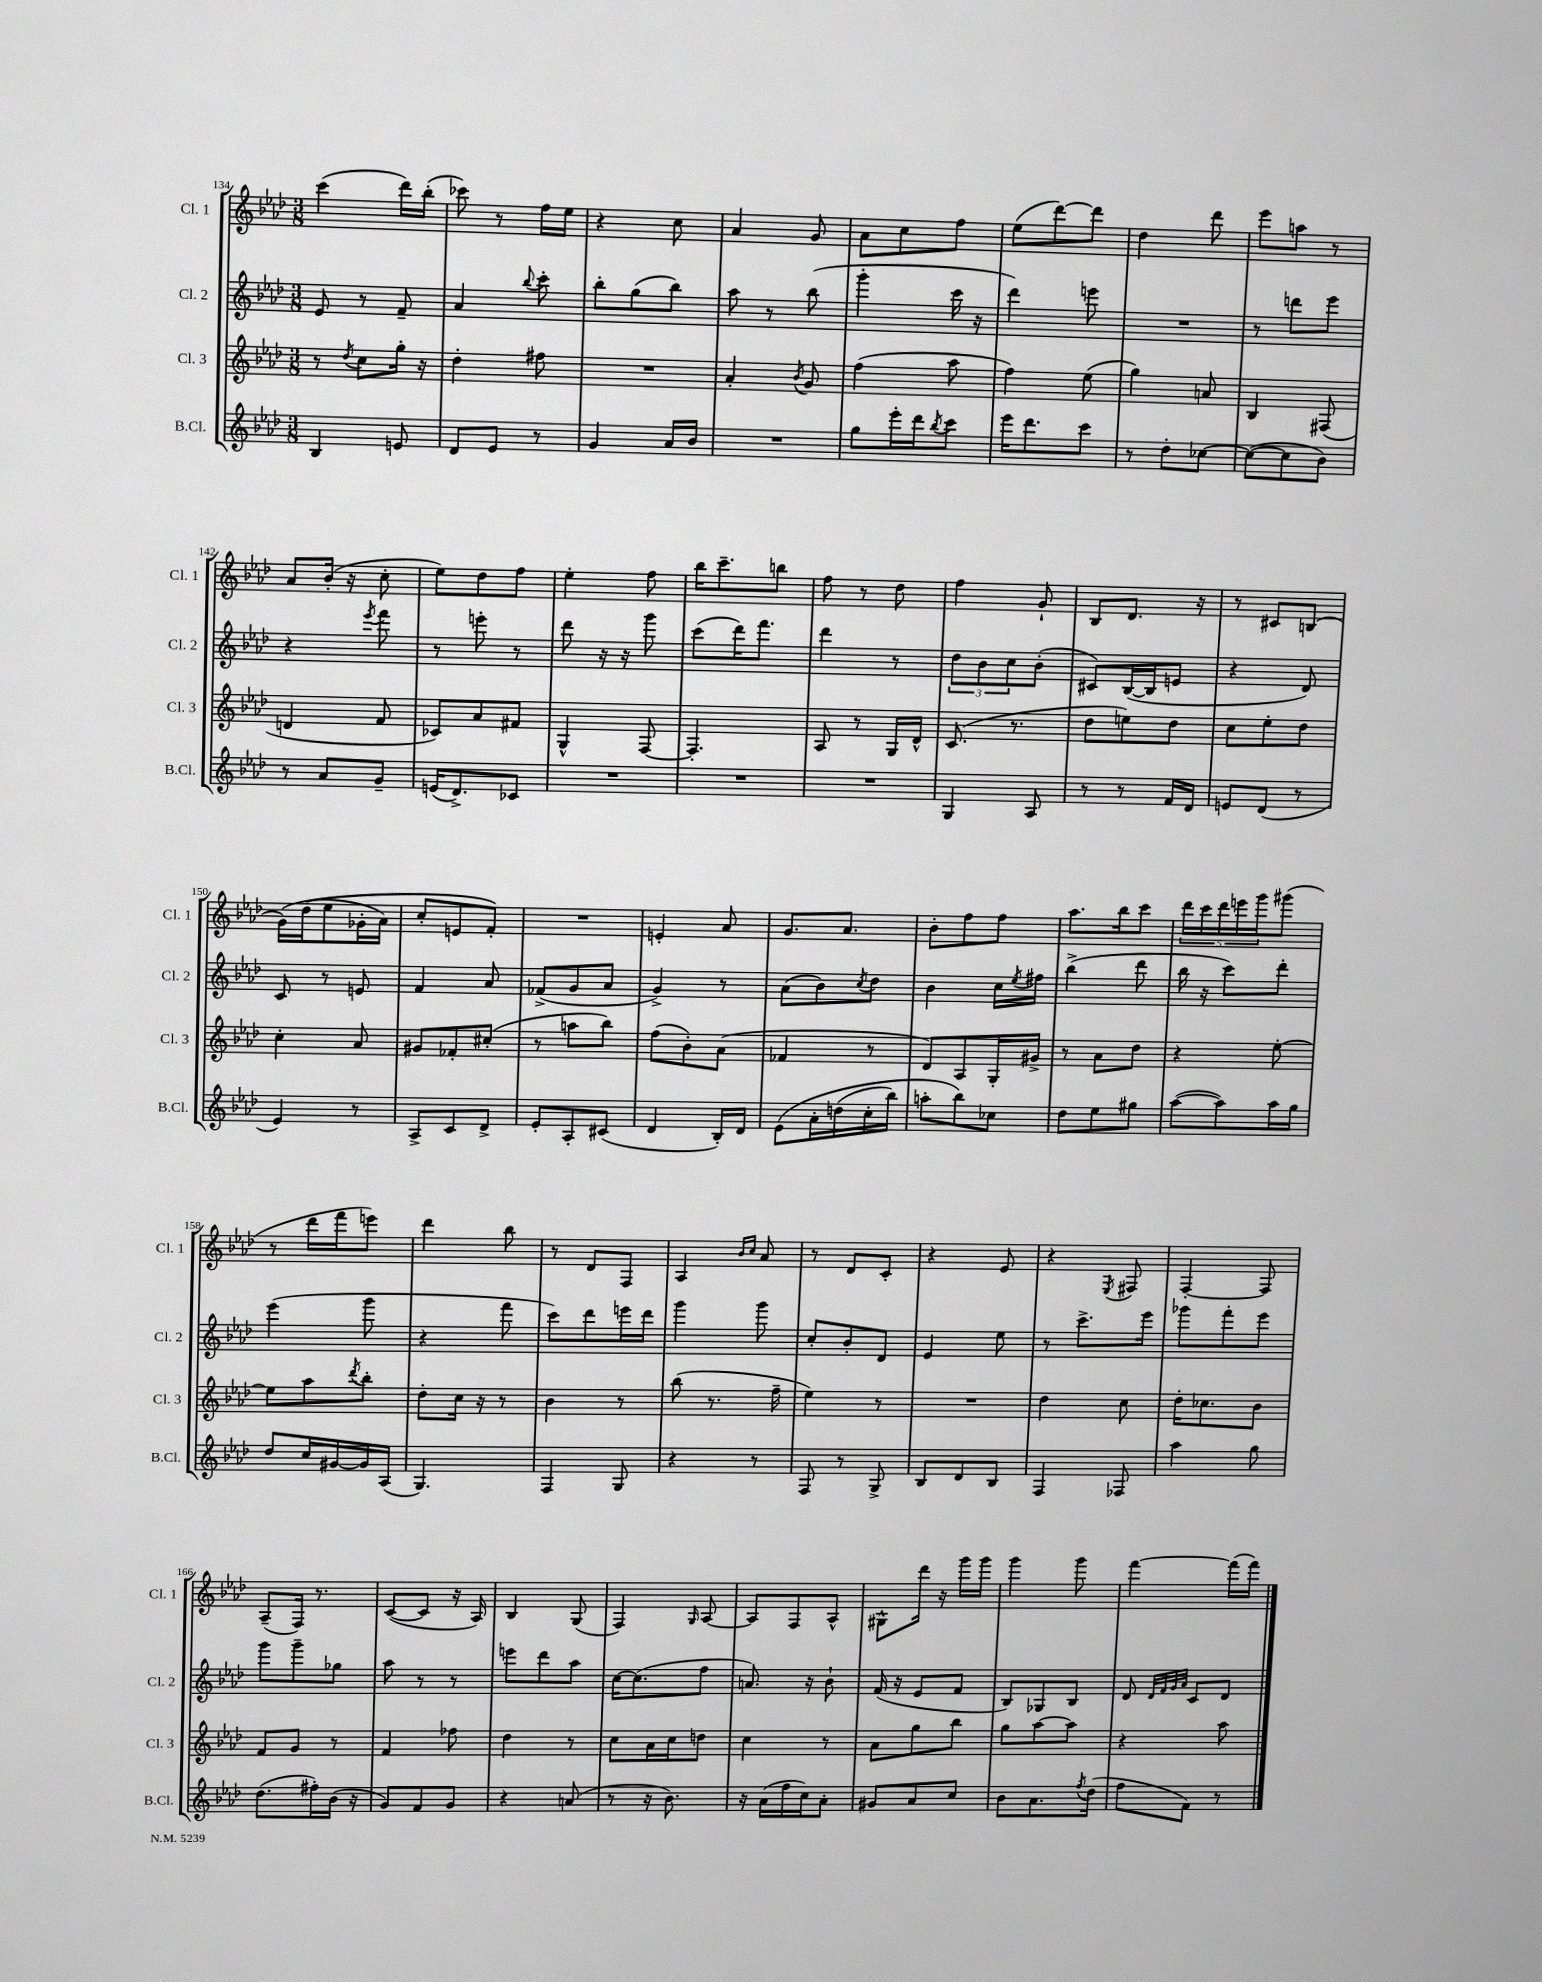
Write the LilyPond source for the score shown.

<<
\new StaffGroup <<
\new Staff = "s0" \with { instrumentName = "Cl. 1" shortInstrumentName = "Cl. 1" } {
    \clef treble \key aes \major \numericTimeSignature \time 3/8
    c'''4( des'''16) bes''16-.( |
    ces'''8) r8 f''16 ees''16 |
    r4 c''8 |
    aes'4 g'8 |
    aes'8 c''8 f''8 |
    ees''8( des'''8~) des'''8 |
    des''4 des'''8 |
    ees'''8 a''8 r8 |
    aes'8 bes'16-.( r16 c''8-. |
    ees''8) des''8 f''8 |
    ees''4-. f''8 |
    bes''16 c'''8.-- b''8 |
    f''8 r8 des''8 |
    f''4 g'8-! |
    bes8 des'8. r16 |
    r8 cis'8 b8( |
    g'16)\( des''16( ees''8 ges'16-. aes'16) |
    c''8-. e'8 f'8-.\) |
    R4. |
    e'4-. aes'8 |
    g'8. aes'8. |
    bes'8-. f''8 f''8 |
    aes''8. bes''16 c'''8 |
    \tuplet 5/4 { des'''16 c'''16 des'''16 e'''16 g'''16 } gis'''8( |
    r8 des'''16 f'''16 e'''8) |
    des'''4 bes''8 |
    r8 des'8 f8 |
    aes4 \grace { bes'16 c''16 } aes'8 |
    r8 des'8 c'8-. |
    r4 ees'8 |
    r4 \acciaccatura { ees8 } fis8 |
    f4~-. f8 |
    aes8--( f16) r8. |
    c'8~( c'8 r16 aes16) |
    bes4 g8( |
    f4) \grace { g16 } aes8~ |
    aes8 f8 aes8-^ |
    gis8-^ des'''16 r16 g'''16 g'''16 |
    g'''4 g'''8 |
    f'''4~ f'''16( f'''16) \bar "|." |
}
\new Staff = "s1" \with { instrumentName = "Cl. 2" shortInstrumentName = "Cl. 2" } {
    \clef treble \key aes \major \numericTimeSignature \time 3/8
    ees'8 r8 f'8-- |
    aes'4 \appoggiatura { bes''8 } c'''8-. |
    bes''8-. g''8( bes''8) |
    aes''8 r8 bes''8( |
    g'''4-. c'''16 r16 |
    des'''4) e'''8 |
    R4. |
    r8 d'''8 ees'''8 |
    r4 \acciaccatura { ees'''8 } f'''8 |
    r8 e'''8-. r8 |
    des'''8 r16 r16 g'''8 |
    c'''8( des'''16) f'''8. |
    des'''4 r8 |
    \tuplet 3/2 { des''8 bes'8 c''8 } bes'8-.( |
    cis'8) bes16~( bes16 e'8 |
    r4 des'8) |
    c'8 r8 e'8 |
    f'4 aes'8 |
    fes'8->( g'8 aes'8 |
    g'4->) r8 |
    aes'8( bes'8) \acciaccatura { c''8 } des''8 |
    bes'4 c''16 \acciaccatura { ees''8 } fis''16 |
    bes''4->( des'''8 |
    bes''16 r16 c'''8) des'''8-. |
    ees'''4( g'''8 |
    r4 f'''8 |
    c'''8) des'''8 e'''16 des'''16 |
    g'''4 g'''8 |
    c''8-. bes'8-. des'8 |
    ees'4 ees''8 |
    r8 c'''8.-> ees'''16 |
    ges'''8 f'''8-. ees'''8 |
    g'''8 g'''8-- ges''8 |
    aes''8 r8 r8 |
    e'''8 des'''8 aes''8 |
    c''16~ c''8.( f''8 |
    a'8.) r16 bes'8-! |
    f'16( r16 ees'8 f'8 |
    bes8) ges8 bes8 |
    des'8 \grace { des'32 f'32 g'32 aes'32 } c'8 des'8 \bar "|." |
}
\new Staff = "s2" \with { instrumentName = "Cl. 3" shortInstrumentName = "Cl. 3" } {
    \clef treble \key aes \major \numericTimeSignature \time 3/8
    r8 \acciaccatura { des''8 } c''8 g''16-. r16 |
    des''4-. fis''8 |
    R4. |
    aes'4-. \acciaccatura { bes'8 } g'8 |
    f''4( aes''8 |
    f''4) ees''8( |
    g''4) a'8 |
    bes4 fis8( |
    d'4 f'8 |
    ces'8) aes'8 fis'8 |
    g4-^ f8~ |
    f4.-. |
    aes8 r8 g16 des'16-^ |
    c'8.( r8. |
    des''8 e''8) des''8 |
    c''8 ees''8-. des''8 |
    c''4-. aes'8 |
    gis'8 fes'8-. cis''8-.( |
    r8 a''8 bes''8) |
    f''8( bes'8-.) aes'8( |
    fes'4 r8 |
    des'8) aes8 g16-. gis'16-> |
    r8 aes'8 des''8 |
    r4 ees''8~-. |
    ees''8 aes''8 \acciaccatura { des'''8 } bes''8-. |
    des''8-. c''16 r16 r8 |
    bes'4 r8 |
    bes''8( r8. f''16-- |
    ees''4) r8 |
    R4. |
    des''4 c''8 |
    des''16-. ces''8. bes'8 |
    f'8 g'8 r8 |
    f'4 fes''8 |
    des''4 r8 |
    c''8 aes'16 c''16 d''8 |
    c''4 r8 |
    aes'8 g''8 bes''8 |
    g''8 aes''8~ aes''8 |
    r4 aes''8 \bar "|." |
}
\new Staff = "s3" \with { instrumentName = "B.Cl." shortInstrumentName = "B.Cl." } {
    \clef treble \key aes \major \numericTimeSignature \time 3/8
    bes4 e'8 |
    des'8 ees'8 r8 |
    g'4 aes'16 bes'16 |
    R4. |
    g''8 ees'''16-. des'''16 \acciaccatura { bes''8 } c'''8 |
    ees'''16 des'''8. c'''8 |
    r8 des''8-. ces''8~ |
    ces''8~( ces''8 bes'8) |
    r8 aes'8 g'8-- |
    e'16( des'8.->) ces'8 |
    R4. |
    R4. |
    R4. |
    g4 aes8 |
    r8 r8 f'16 des'16 |
    e'8 des'8( r8 |
    ees'4) r8 |
    aes8-> c'8 des'8-> |
    ees'8-. aes8-. cis'8( |
    des'4 bes16-.) des'16 |
    ees'8\( aes'16-. d''16( c''16-. bes''16) |
    a''8-. bes''8\) ces''8 |
    des''8 ees''8 gis''8 |
    aes''8~( aes''8) aes''16 g''16 |
    des''8 c''16 gis'16~ gis'16 aes16( |
    g4.) |
    f4 g8 |
    r4 r8 |
    f8 r8 g8-> |
    bes8 des'8 bes8 |
    f4 fes8 |
    aes''4 g''8 |
    des''8.( fis''16-.) bes'16( r16 |
    g'8) f'8 g'8 |
    r4 a'8( |
    r8 r16 bes'8.) |
    r16 aes'16( f''16 c''16) aes'8-. |
    gis'8 aes'8 c''8 |
    bes'8 aes'8. \acciaccatura { f''8 } des''16( |
    f''8 f'8) r8 \bar "|." |
}
>>
>>
\layout { \context { \Score currentBarNumber = #134 } }
